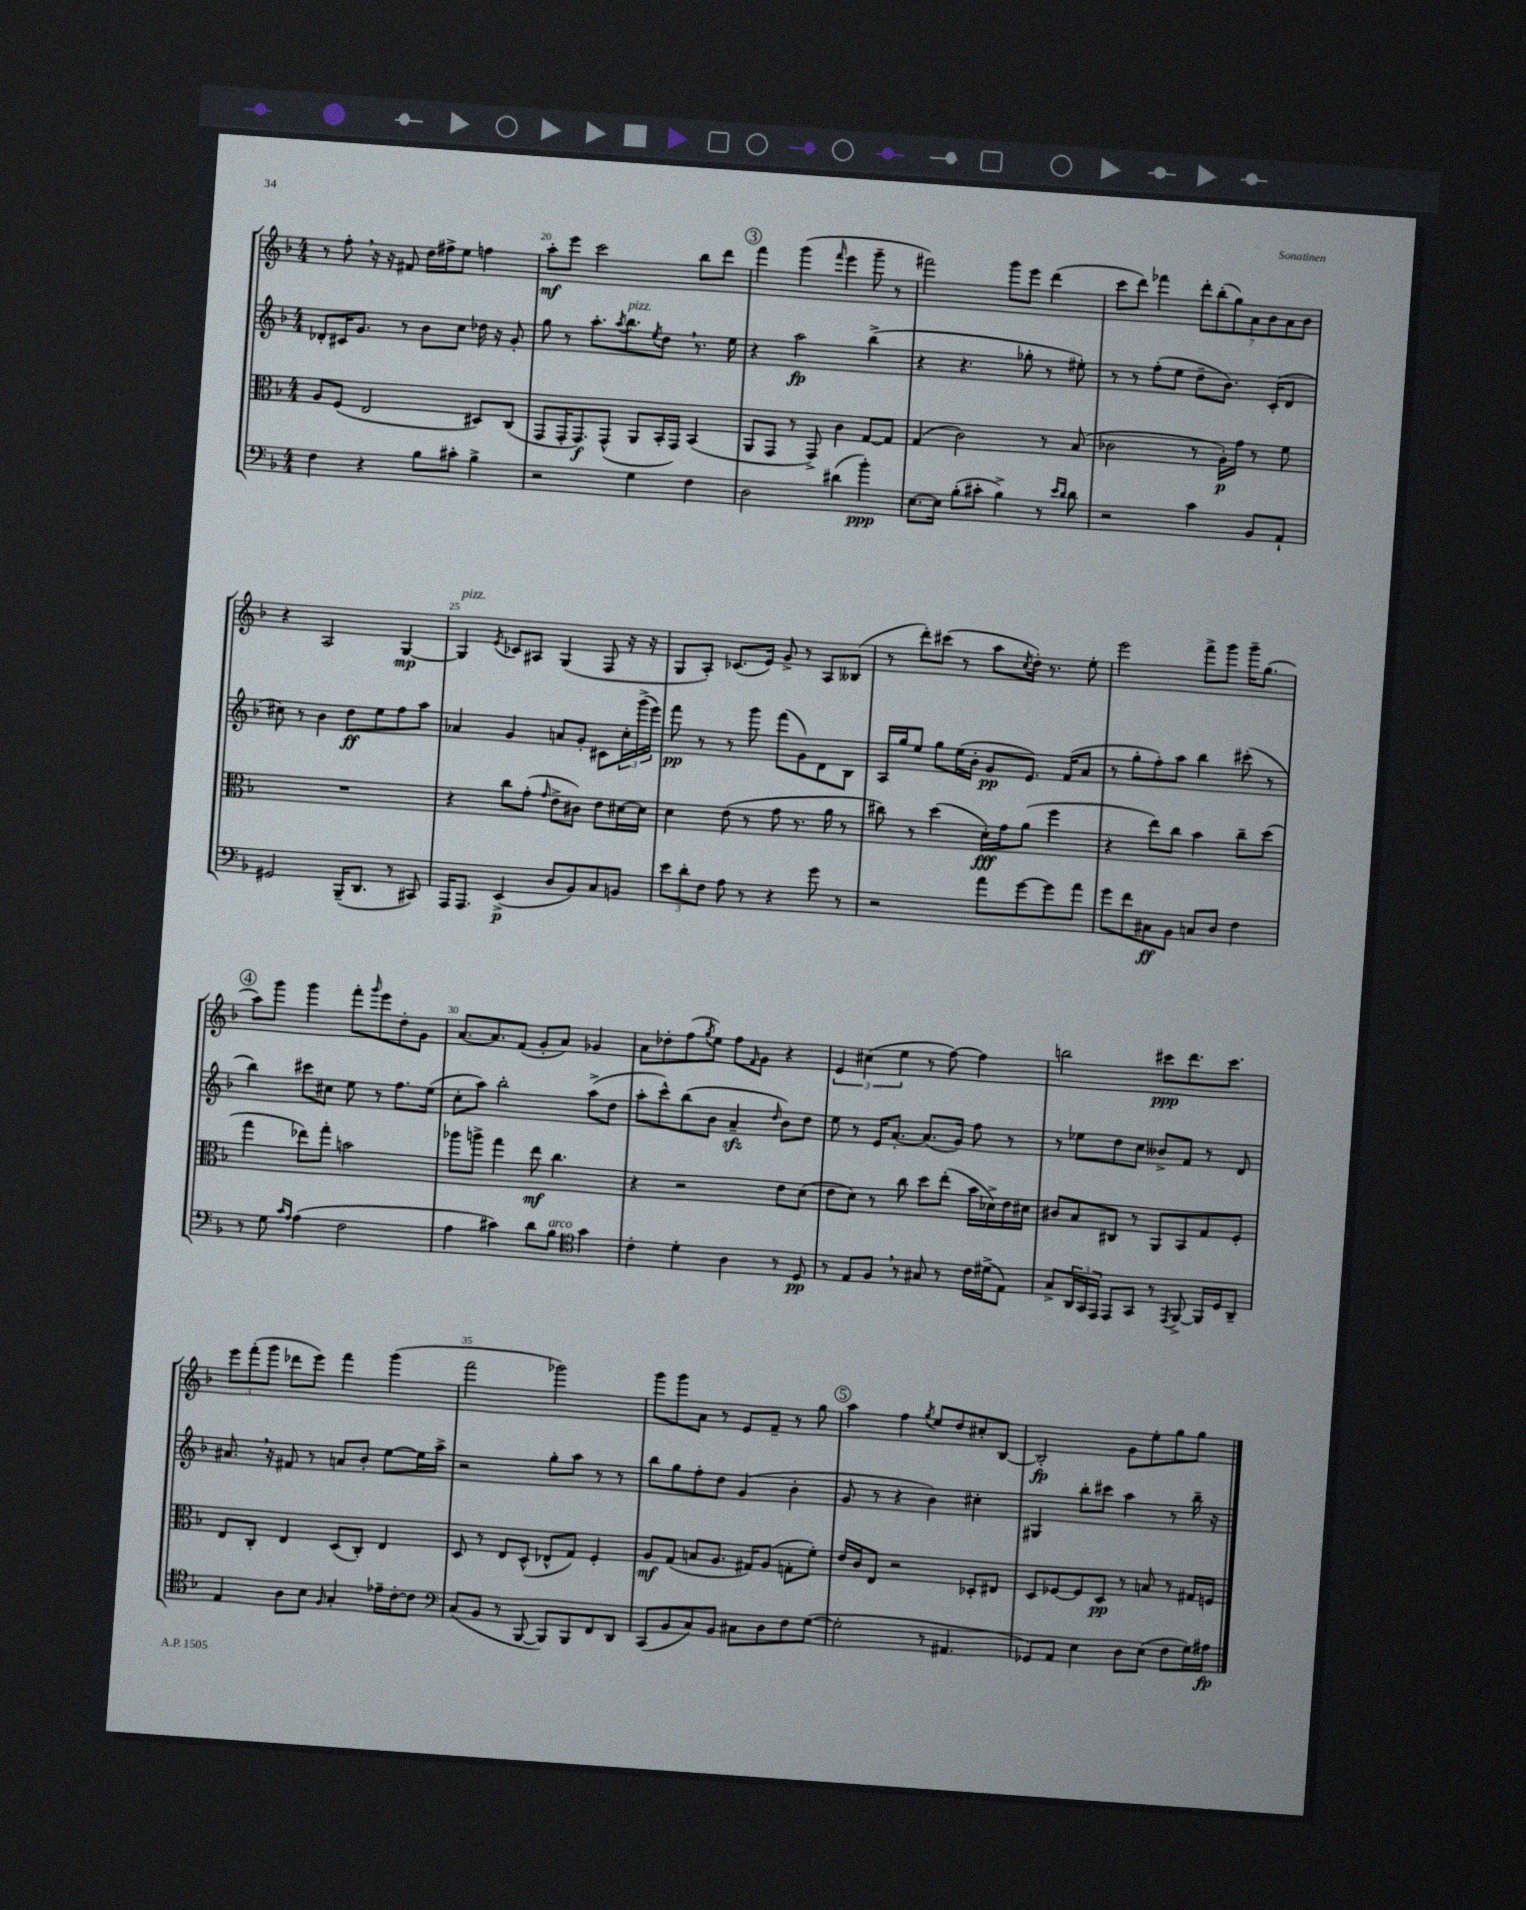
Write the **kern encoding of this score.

**kern	**kern	**kern	**kern
*staff4	*staff3	*staff2	*staff1
*clefF4	*clefC3	*clefG2	*clefG2
*k[b-]	*k[b-]	*k[b-]	*k[b-]
*M4/4	*M4/4	*M4/4	*M4/4
4F	8A	8d-'	8r
.	(8F	16c#	8ff'
.	.	8.g	.
4r	2E	.	16r
.	.	.	16r
.	.	8r	8f#
8B-	.	8b-	16dd
.	.	.	16ff#^
8c#'	.	8cc	8ee
4B-^	8D#)	16dd-	4ff
.	.	16r	.
.	(8C	8g'	.
=	=	=	=
2r	8GG	8gg	8aa'
.	16GG'	8r	8eee
.	8.GG)	.	.
.	.	8.aa'	2ccc
.	(8GG^^	.	.
.	.	8qaa	.
.	.	8.bb-	.
4G	8AA	.	.
.	.	8qee	.
.	16BB-'	8dd	.
.	16GG)	.	.
4F	(4BB-	8.r	8bb-
.	.	.	8ddd
.	.	16ee	.
=	=	=	=
2D	8AA	4r	4fff
.	8GG	.	.
.	8r	2aa	(4ggg
.	8GG^)	.	.
.	.	.	16qqfff
(4d#	4c	.	4eee
4b-')	[8G	(4bb-^	8ggg~
.	8G]	.	8r
=	=	=	=
[8.E	(4G	4r	2fff#)
16E]	.	.	.
(8B-'	2c)	4.r	.
8c#'	.	.	.
4B-^)	.	.	8ggg
.	.	8gg-'	8eee
8r	8r	8r	(4ddd
16qqe	.	.	.
16qqd	.	.	.
8d	(8B-	8ee#')	.
=	=	=	=
2r	2c-	8r	8ccc
.	.	8r	8ddd)
.	.	(8ff'	4fff-
.	.	8ee	.
4c	8r	8dd~	14ddd'
.	.	.	(14bb-'
.	16A')	8.b-)	.
.	.	.	14gg)
.	16g	.	.
.	.	.	14a
8BB-	8r	.	.
.	.	.	14b-
.	.	(16c'	.
.	.	.	14a
8AA`	8f	8d	.
.	.	.	14b-
=	=	=	=
2GG#	1r	8cc#)	4r
.	.	8r	.
.	.	4b-	2A
(16BBB-~	.	8dd	.
8.DD	.	.	.
.	.	8ee	.
8r	.	8ff	[4G
8CC#)	.	8aa	.
=	=	=	=
16AAA	4r	4a-	4G]
8.AAA	.	.	.
.	.	.	8qe
(4EE^	8cc	4g	8c-
.	(8g'	.	8A#
.	16qqg	.	.
8D	8e^	8a	(4G
8BB-)	8c#)	8g'	.
8C	8e	8c#	8F
8BB	[16d#	24cc'	16r
.	.	(24ggg^	.
.	16d#]	.	16r
.	.	24eee)	.
=	=	=	=
12e	4d	8fff	8G
12d'	.	.	.
.	.	8r	8A')
12F	.	.	.
8A	(8e	8r	(8.c-
8r	8r	8ggg	.
.	.	.	16e)
4r	8g	(8fff	8g^
.	8.r	8g)	8r
8g	.	8d	8A
.	16a	.	.
8r	8r	8B-	(8B--
=	=	=	=
2r	8cc#)	16A	8r
.	.	16gg	.
.	8r	8ee	8ddd')
.	(4dd	8gg	(8ccc#
.	.	(16ee	8r
.	.	16b-'	.
8a	16d')	8g	8aa
.	16g	.	.
.	.	.	8qcc
[8g	(8a	8.e)	16dd')
.	.	.	8.r
8g]	4ff	.	.
.	.	(16f	.
8a	.	8a	8ee'
=	=	=	=
8g	4r	8r	2eee
8f	.	8gg'	.
8C#	8ee)	8ff')	.
8BB-	8cc	8aa	.
8C	4b-	4bb-	8fff^
8D	.	.	8ggg
4F	8cc~	(8ccc#'	16ggg~
.	.	.	(8.gg
.	(8dd	8r	.
=	=	=	=
8r	4gg	4bb-)	8aa)
8G	.	.	8ggg
16qqc	.	.	.
16qqA	.	.	.
(4A	8ee-)	8ccc#	4ggg
.	8gg'	8cc#	.
2F	2b	8ee	8fff'
.	.	.	16qqggg
.	.	8r	8eee
.	.	8.ff	8dd'
.	.	.	8g
.	.	(16ee	.
=	=	=	=
4A	8aa-	8cc'	[8.a
.	8aa^	8aa)	.
.	.	.	8.a]
4c#)	4gg	2bb-'	.
.	.	.	(8f
8d	8ee	.	8g'
8B-	4.cc	.	8a)
*clefC4	*	*	*
4g	.	(8aa^	4g-
.	.	8dd	.
=	=	=	=
4c'	4r	8aa'	8a
.	.	8ccc^^)	8dd-'
4d'	2r	(8bb-	(8ff
.	.	.	8qgg
.	.	8b-	8ee)
4A	.	4a~	8ff
.	.	.	16qqf
.	.	.	8g
.	.	16qqdd	.
8r	8e	8b-)	4r
8D	(8d	8dd	.
=	=	=	=
8r	8e	8ee	6e
8E	8d)	8r	.
.	.	.	(6cc#
8F	8r	16e	.
.	.	[8.a'	.
.	.	.	6ee
8r	8cc	.	.
8G#	8dd	(8.a]	8r
8r	(8ee'	.	[8ff)
.	.	16g)	.
16c	16b-	8ff	4ff]
(16d#^	16d-^)	.	.
8E)	16e	8r	.
.	16d#	.	.
=	=	=	=
8G^	8c#	8r	2bb
24AA	8B-	8ee-	.
24GG	.	.	.
24EE	.	.	.
8EE	8C#	8dd	.
8GG	8r	8cc	.
8r	8AA	8b--^	8ccc#
8qEE	.	.	.
[8FF^	8BB-	8f	8.ddd
16FF]	8G	8r	.
16D	.	.	8.ccc#
8AA~	8F'	8d	.
=	=	=	=
4E	8E	8.a#	12eee
.	.	.	(12fff'
.	8C'	.	.
.	.	.	12ggg
.	.	16r	.
8A	4E	8f#	8ddd-
8B-	.	8r	8eee)
16qqF	.	.	.
4G'	(8D	8a	4fff
.	8C')	8b-'	.
16e-~	4E	[8ee	(4ggg
[16c'	.	.	.
8c]	.	16ee]	.
.	.	16aa^	.
=	=	=	=
*clefF4	*	*	*
(8C	8D	2r	2fff
8BB-	8r	.	.
8r	8E	.	.
[8BBB-	(8D^^	.	.
8BBB-])	8E-^^	8gg'	2ggg-)
8BBB-	8G)	8aa	.
8FF	4F'	8r	.
8DD	.	8r	.
=	=	=	=
(8CC	8A	8bb-	8ggg
8BB-	(8G	8gg	8ggg
8C)	8B	8ff'	8a
8BB-	8.A	8dd	8r
8C#	.	(4g	8e
.	16G#)	.	.
8D	(8A	.	8f~
8F	8G'	4b-'	8r
([8G	8f')	.	8gg
=	=	=	=
2G']	16e	8g	4aa
.	16c	.	.
.	8E	8r	.
.	2r	4r	4ff
.	.	.	8qgg
8r	.	4b-)	8ee
4.AA#	.	.	8dd
.	8D-'	4cc#'	8cc#'
.	8E#	.	[8B-
=	=	=	=
8GG-)	8D	4G#	2B-']
8AA	[8F-	.	.
4E	8F-]	8bb-'	.
.	8D	8ccc#	.
8D	8r	4aa	8g
(8E	8B	.	8ee'
8F	8r	8r	8gg
16G)	16G#	16bb-~	8gg
16A#	16F	16r	.
==	==	==	==
*-	*-	*-	*-
